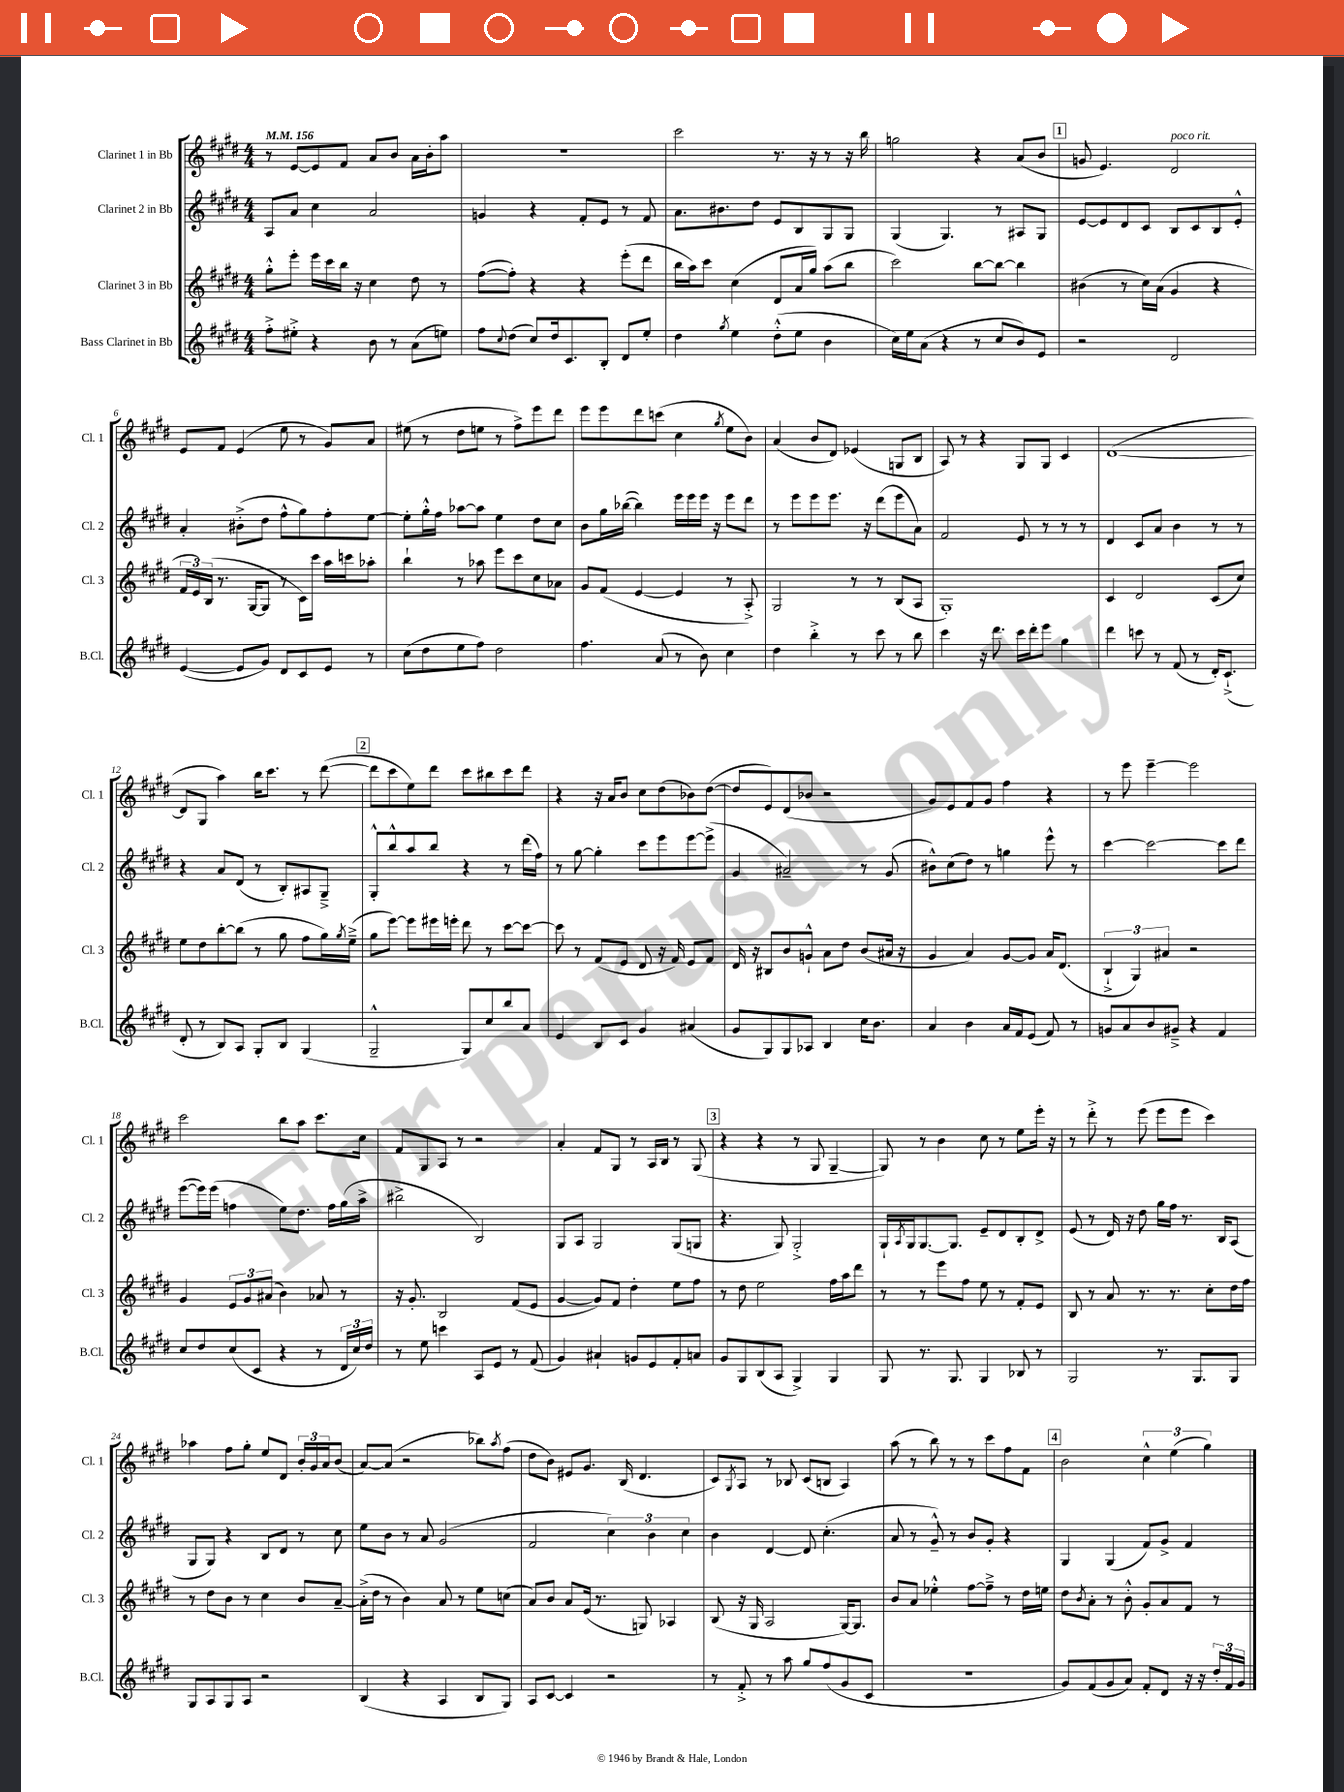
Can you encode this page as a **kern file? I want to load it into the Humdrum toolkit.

**kern	**kern	**kern	**kern
*part4	*part3	*part2	*part1
*staff4	*staff3	*staff2	*staff1
*I"Bass Clarinet in Bb	*I"Clarinet 3 in Bb	*I"Clarinet 2 in Bb	*I"Clarinet 1 in Bb
*I'B.Cl.	*I'Cl. 3	*I'Cl. 2	*I'Cl. 1
*clefG2	*clefG2	*clefG2	*clefG2
*k[f#c#g#d#]	*k[f#c#g#d#]	*k[f#c#g#d#]	*k[f#c#g#d#]
*M4/4	*M4/4	*M4/4	*M4/4
*MM156	*MM156	*MM156	*MM156
=1	=1	=1	=1
8ff#'^\L	8gg#'^^\L	8A/L	8r
8ee#X'^\J	8eee'\J	8a/J	[8e/L
4r	16eee\LL	4cc#\	8e/]
.	16ccc#\	.	.
.	16bb\JJ	.	8f#/J
.	16r	.	.
8b\	4cc#\	2a/	8a/L
8r	.	.	8b/J
(8a\L	8dd#\	.	16a\LL
.	.	.	16b'\J
8een\J)	8r	.	8aa\J
=2	=2	=2	=2
8ff#\L	([8ff#\L	4gn/	1r
8qqcc#/	.	.	.
(8dd#\J	8ff#'\J])	.	.
8cc#/L)	4r	4r	.
16dd#/k	.	.	.
8.c#/	.	.	.
.	4r	8f#'/L	.
8B'/J	.	8e/J	.
8d#/L	(8eee'\L	8r	.
8ee'/J	8ddd#\J	8f#/	.
=3	=3	=3	=3
4dd#\	16bb\LL	8.a\L	2ccc#\
.	16aa\J)	.	.
.	8ccc#\J	.	.
.	.	8.b#X\	.
8qgg#/	.	.	.
4ee\	(4cc#\	.	.
.	.	8dd#\J	.
(8dd#'^^\L	8d#/L	8e/L	8.r
8ee\J	16a/L	8B/	.
.	16gg#/JJ)	.	16r
4b\	(8aa\L	8G#/	8r
.	8bb\J	8G#/J	16r
.	.	.	16bb\
=4	=4	=4	=4
16cc#\LL)	2ccc#\)	(4G#/	2ggn\
16ee\J	.	.	.
(8a\J	.	.	.
4r	.	4.G#/)	.
8r	[8bb\L	.	4r
8cc#/L	8bb\J_	8r	.
8b/)	4bb\]	8A#X/L	(8a/L
8e/J	.	8G#/J	8b/J
!!LO:REH:place=s1:t=1
=5	=5	=5	=5
2r	(4b#X\	[8e/L	8gn/
.	.	8e/]	4.e/)
.	8r	8d#/	.
.	16cc#\LL)	8c#/J	.
.	(16a\JJ	.	.
!	!	!	!LO:TX:a:i:t=poco rit.
2d#/	4g#/	8B/L	2d#/
.	.	8c#/	.
.	4r	8B/	.
.	.	8e'^^/J	.
!!LO:LB:g=z
=6	=6	=6	=6
([4e/	24f#/LL	4a'/	8e/L
.	24e/)	.	.
.	(24B/JJ	.	.
.	8.r	.	8f#/J
8e/L]	.	(8b#X'^\L	(4e/
.	[16G#/KL	.	.
8g#/J)	8G#/J]	8dd#\J	.
8d#/L	8r	8ff#^^\L	8ee\
8c#/	16c#\LL)	8gg#\)	8r
.	16ccc#\JJ	.	.
8e/J	16aa\LL	8ff#'\	8g#/L)
.	16cccn\J	.	.
8r	8aa-X'\J	[8ee\J	8a/J
=7	=7	=7	=7
(8cc#\L	4bb`\	8ee'\L]	(8ee#X\
8dd#\	.	16gg#'^^\L	8r
.	.	16ff#\JJ	.
8ee\	8r	[8aa-X\L	8dd#\L
8ff#\J)	8aa-X\	8aa-\J]	8een\J
2dd#\	8eee\L	4ee\	8r
.	8ccc#\	.	8ff#^\L)
.	8cc#\	8dd#\L	8eee\
.	8a-X\J	8cc#\J	8ddd#\J
=8	=8	=8	=8
4.ff#\	8g#/L	8b\L	8eee\L
.	(8f#/J	16gg#\L	8eee\
.	.	([16bb-X\JJ	.
.	[4e/	4bb-\])	8ddd#\
(8a/	.	.	(8cccn\J
8r	4e/]	16eee\LL	4cc#\
.	.	16eee\	.
8b\)	.	16eee\JJ	.
.	.	16r	.
.	.	.	8qgg#/
4cc#\	8r	8eee\L	8ee\L
.	8A'^/)	8ddd#\J	8b\J)
=9	=9	=9	=9
4dd#\	2G#/	8r	(4a/
.	.	8eee\L	.
4bb'^\	.	8eee\	8b/L
.	.	8.eee\J	8d#/J)
8r	8r	.	(4e-X/
.	.	16r	.
8ccc#\	8r	(8ddd#\L	.
8r	(8B/L	8eee\	8Gn/L
8bb\	8A/J	8a\J)	8B/J
=10	=10	=10	=10
4ccc#\	1G#')	2f#/	8A/)
.	.	.	8r
16r	.	.	4r
8.ddd#\	.	.	.
16ccc#\LL	.	8e/	8G#/L
16ddd#'\J	.	.	.
8eee\J	.	8r	8G#/J
4gg#\	.	8r	4c#/
.	.	8r	.
=11	=11	=11	=11
4ddd#\	4c#/	4d#/	([1d#
8cccn\	2d#/	8c#/L	.
8r	.	8a/J	.
(8f#/	.	4b\	.
8r	.	.	.
16d#'/KL)	(8c#/L	8r	.
(8.c#`^/J	.	.	.
.	8cc#/J)	8r	.
!!LO:LB:g=z
=12	=12	=12	=12
8d#'/	8ee\L	4r	8d#/L]
8r	8dd#\	.	8G#/J
8B/L)	[8bb'\	8a/L	4aa\)
8A/J	(8bb\J]	(8d#/J	.
8G#'/L	8r	8r	16bb\KL
.	.	.	8.ccc#\J
8B/J	8gg#\	8B'/L)	.
(4G#/	8ff#\L	8A#X/	8r
.	16gg#\L)	8G#~^/J	([8ddd#\
.	8qgg#/	.	.
.	(16ee~^\JJ	.	.
!!LO:REH:place=s1:t=2
=13	=13	=13	=13
2G#~^^/	8gg#\L	8G#'^^/L	8ddd#\L]
.	[8eee\J)	8bb^^/	8ccc#\
.	8eee\L]	8aa/	8ee\)
.	16eee#X\L	8bb/J	8ddd#\J
.	16eeen'\JJ	.	.
8G#/L)	8ddd#\	4r	8ccc#\L
8cc#/	8r	.	8bb#X\
8bb/	[8ccc#\L	8r	8ccc#\
8a/J	8ccc#\J_	(16ddd#\LL	8ddd#\J
.	.	16ff#\JJ)	.
=14	=14	=14	=14
4e/	8ccc#\]	8r	4r
.	8r	[8gg#\	.
8B/L	(8f#/L	4gg#'\]	16r
.	.	.	16a/KL
8c#/J	8e/J	.	8b/J
4g#/	8d#/	8ccc#\L	8cc#\L
.	16r	8eee\	(8dd#\
.	16f#/)	.	.
(4a#X/	8e/L	[8eee\	8b-X\)
.	8f#/J	(8eee^\J]	([8dd#\J
=15	=15	=15	=15
8g#/L	16d#/	4g#/	8dd#/L]
.	16r	.	.
8G#/)	8B#X/L	.	8e/)
8G#/	8b/	2a#X~/)	(8d#/
8A-X/J	8gn`^^/J	.	8b-X/J
4B/	8a\L	.	2r
.	8dd#\J	.	.
16cc#\KL	(8b/L	8r	.
8.b\J	.	.	.
.	16a#X/Jk	(8g#/	.
.	16r	.	.
=16	=16	=16	=16
4a/	4g#/	8b#X^^\L)	8g#/L)
.	.	(8cc#\	8e/
4b\	4a/)	8dd#\J)	8f#/
.	.	8r	8g#/J
16a/LL	[8g#/L	4ggn\	4ff#\
16f#/J	.	.	.
(8e/J	8g#/J]	.	.
8f#/)	16a/KL	8eee^^\	4r
.	(8.d#/J	.	.
8r	.	8r	.
=17	=17	=17	=17
8gn/L	6B`^/	[4ccc#\	8r
8a/	.	.	8eee\
.	6G#/)	.	.
8b/	.	2ccc#\_	[4eee~\
.	6a#X/	.	.
8g#X~^/J	.	.	.
4r	2r	.	2eee\]
4f#/	.	8ccc#\L]	.
.	.	8ddd#\J	.
!!LO:LB:g=z
=18	=18	=18	=18
8cc#/L	4g#/	([8eee\L	2ccc#\
8dd#/	.	16eee\L])	.
.	.	(16eee\JJ	.
(8cc#/	12e/L	4ffn\	.
.	12g#/	.	.
8c#/J	.	.	.
.	(12a#X/J	.	.
4r	4b\)	8ee\L)	8bb\L
.	.	8.dd#\J	8aa\J
8r	8a-X/	.	8.ccc#\L
.	.	16ff\LL	.
24d#/LL	8r	(16gg#\	.
24cc#/)	.	.	.
.	.	16aa^\JJ	16cc#\Jk
24dd#/JJ	.	.	.
=19	=19	=19	=19
8r	16r	2bb#X^\	8f#/L
.	8.g#'/	.	.
8ee\	.	.	8G#/
4cccn\	2B/	.	8A/J
.	.	.	8r
8A/L	.	2B/)	2r
8e/J	.	.	.
8r	(8f#/L	.	.
(8f#/	8e/J	.	.
=20	=20	=20	=20
4g#/)	[4g#/	8G#/L	4a'/
.	.	8A/J	.
4a#X`/	8g#/L])	2G#/	8f#/L
.	8f#/J	.	8G#/J
8gn/L	4dd#'\	.	8r
8e/	.	.	16A/LL
.	.	.	16B/JJ
8f#'/	8ee\L	(8G#/L	8r
8an/J	8ff#\J	8Gn/J	(8G#/
!!LO:REH:place=s1:t=3
=21	=21	=21	=21
8g#/L	8r	4.r	4r
8G#/	8dd#\	.	.
(8B/	2ee\	.	4r
8A/J	.	8G#/)	.
4G#^/)	.	2G#'^/	8r
.	.	.	8G#/
4G#/	16ff#\LL	.	[4G#~/
.	16aa\J	.	.
.	8ddd#\J	.	.
=22	=22	=22	=22
8G#/	8r	16G#`/LL	8G#/])
.	.	8qA/	.
.	.	16G#/J	.
8.r	8r	[8.G#/	8r
.	8eee\L	.	4b\
8.G#/	.	8.G#/J]	.
.	8ff#\J	.	.
4G#/	8ee\	8e~/L	8cc#\
.	8r	8d#/	8r
8B-X/	8f#'/L	8B'/	8ee\L
8r	8e/J	8d#^/J	16eee'\Jk
.	.	.	16r
=23	=23	=23	=23
2G#/	8B/	(8e/	8r
.	8r	8r	8ddd#'^\
.	8a/	16d#/)	8r
.	.	16r	.
.	8.r	8dd#\	(8eee\
8.r	.	16gg#\LL	8eee\L
.	8.r	16ff#\JJ	.
.	.	8.r	8eee\J
8.G#/L	.	.	.
.	8cc#'\L	.	4ccc#\)
.	.	16B/KL	.
8G#/J	16dd#\L	(8A/J	.
.	16ff#\JJ	.	.
!!LO:LB:g=z
=24	=24	=24	=24
8G#/L	8r	8G#/L	4aa-X\
8A/	8dd#\L	8G#/J)	.
8G#/	8b\J	4r	8ff#\L
8A/J	8r	.	8gg#'\J
2r	4cc#\	8B/L	8ee/L
.	.	8d#/J	8d#/J
.	8b/L	8r	24b'/LL
.	.	.	24g#/
.	.	.	24a/J
.	[8a~/J	8cc#\	(8b/J
=25	=25	=25	=25
(4B/	(16a'^\LL]	8ee\L	[8a/L)
.	16dd#\JJ	.	.
.	8r	8b\J	(8a/J]
4r	4b\)	8r	2r
.	.	8a/	.
4A/	8a/	(2g#/	.
.	8r	.	.
8B/L	8ee\L	.	8bb-X\L)
.	.	.	8qaa/
8G#/J)	(8ccn\J	.	(8ff#\J
=26	=26	=26	=26
8A/L	8a/L)	2f#/	8dd#\L
[8c#/J	8b/J	.	8b\J)
4c#/]	8a/L	.	8e#X/L
.	(16e/Jk	.	8.g#/J
.	8.r	.	.
2r	.	6cc#\)	.
.	.	.	(16B/
.	8Gn/)	.	4.d#/
.	.	6b\	.
.	4A-X/	.	.
.	.	6cc#\	.
=27	=27	=27	=27
8r	(8B/	4b\	8c#/L)
.	.	.	8qG#/
8f#'^/	16r	.	8A/J
.	16G#/	.	.
8r	2A/	[4d#/	8r
8aa\	.	.	8B-X/
8gg#/L	.	8d#/]	(8c#/L
(8ff#/	.	(4.cc#'\	8Bn/J
8g#/	[16G#/KL)	.	4A/)
.	8.G#/J]	.	.
8c#/J	.	.	.
=28	=28	=28	=28
1r	8b/L	8a/	(8aa\
.	8a/J	8r	8r
.	4ee-X'^^\	8g#~^^/)	8bb\)
.	.	8r	8r
.	[8ff#\L	8b/L	8r
.	8ff#~^\J]	8g#'/J	8ccc#\L
.	8r	4r	8ff#\
.	16dd#\LL	.	8f#\J
.	16een\JJ	.	.
!!LO:REH:place=s1:t=4
=29	=29	=29	=29
8g#/L)	8dd#\L	4G#/	2b\
.	8qb/	.	.
(8f#/	8a'\J	.	.
8g#/	8r	(4G#/	.
8a/J)	8b'^^\	.	.
8f#'/L	8g#'/L	8f#/L)	6cc#^^\
8d#/J	8a/	8g#^/J	.
.	.	.	(6ee\
16r	8f#/J	4f#/	.
16r	.	.	.
.	.	.	6gg#\)
24dd#'/LL	8r	.	.
24f#/	.	.	.
24g#/JJ	.	.	.
==	==	==	==
*-	*-	*-	*-
